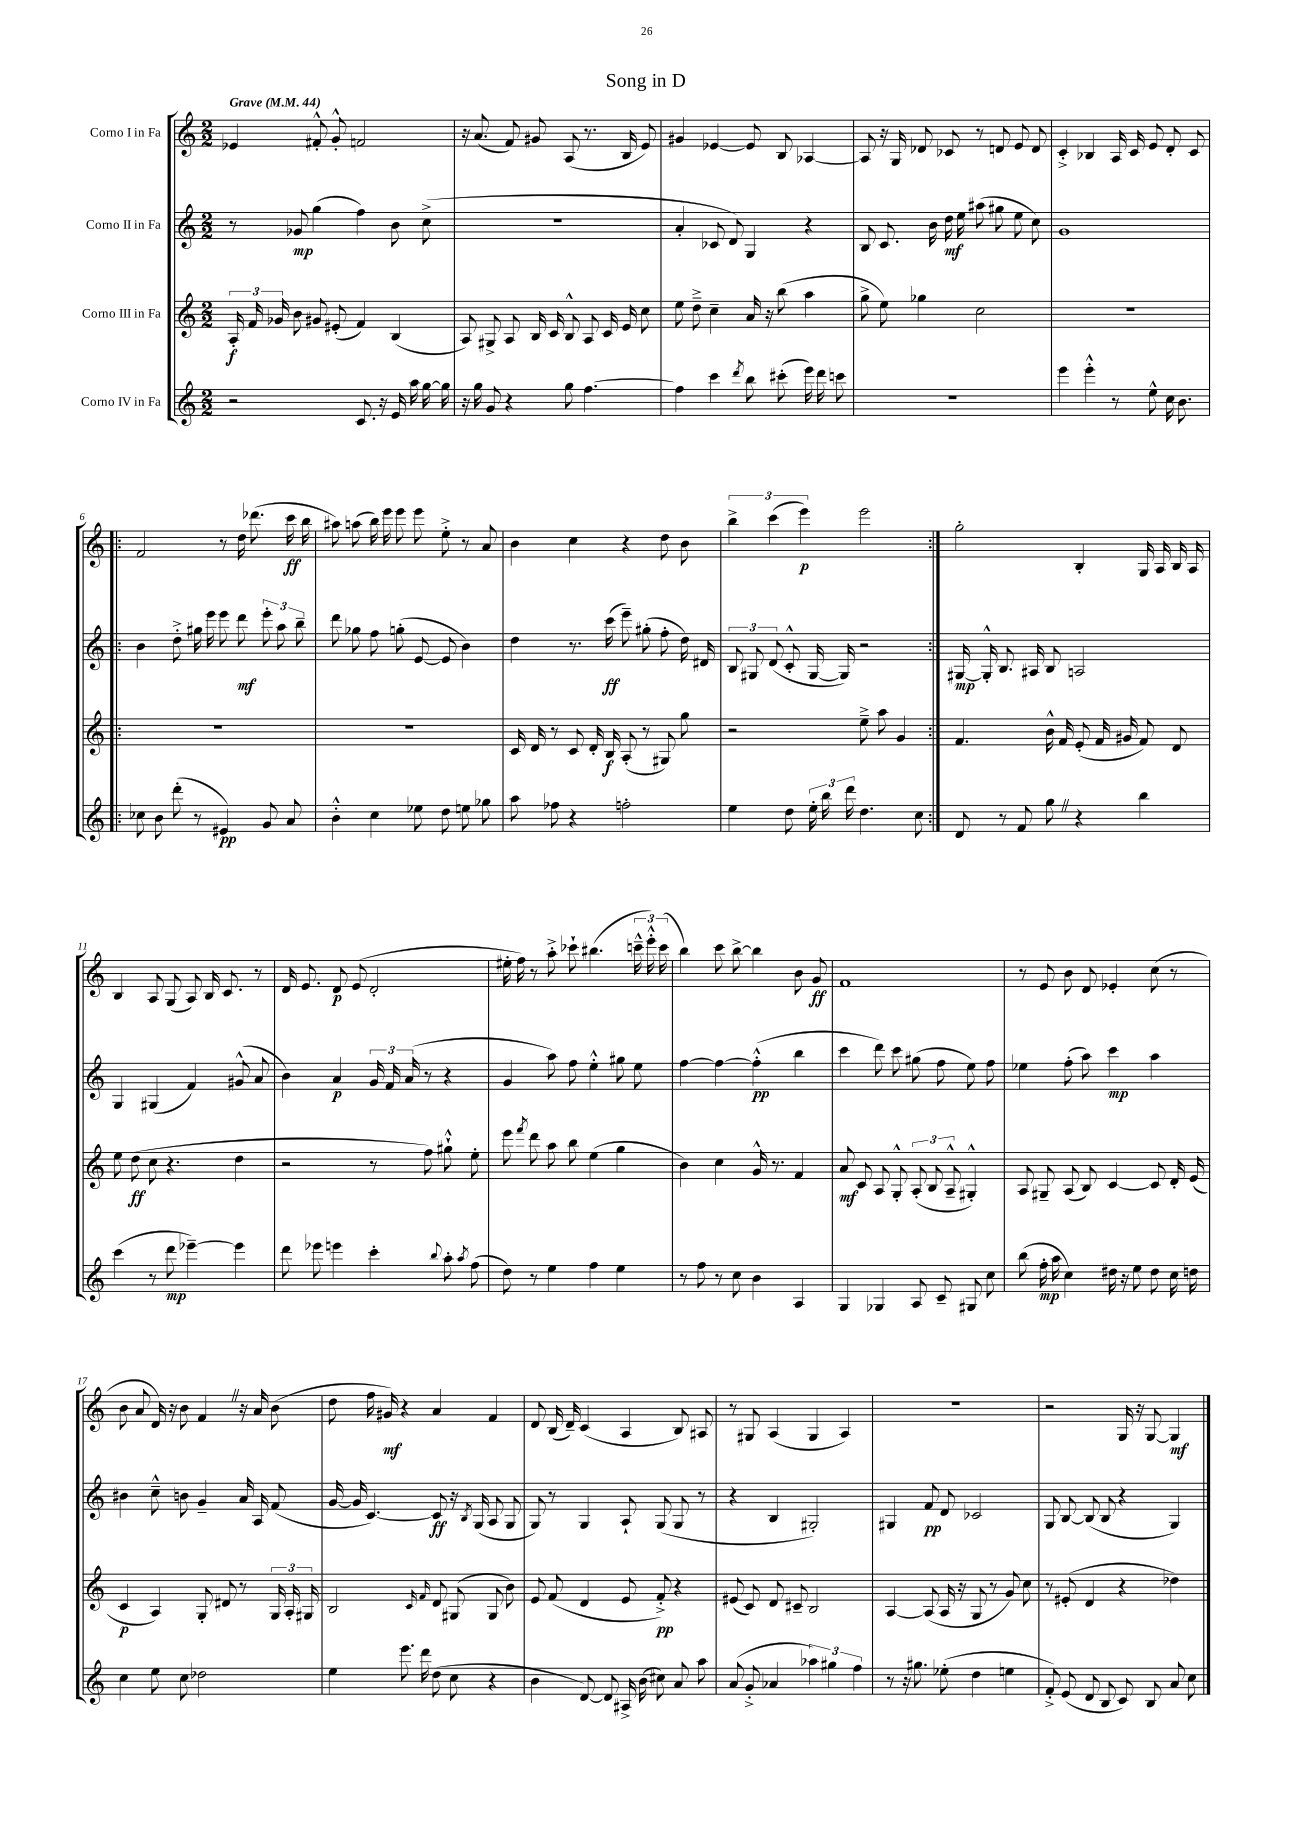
\header { title = "Song in D" }
<<
\new StaffGroup <<
\new Staff = "s0" \with { instrumentName = "Corno I in Fa" } {
    \clef treble \key c \major \numericTimeSignature \time 2/2 \tempo "Grave" 4 = 44
    \autoBeamOff ees'4 fis'8-.-^ g'8-.-^ f'2 |
    r16 a'8.( f'8) gis'8 a8( r8. b16 e'8) |
    gis'4 ees'4~ ees'8 b8 aes4~ |
    aes8 r16 g16 des'8 ces'8 r8 d'8 e'8 d'8 |
    c'4-.-> bes4 a16 c'16 e'8 d'8-. c'8 |
    \repeat volta 2 { f'2 r8 d''16 des'''8.( c'''16\ff b''16 |
    ais''8) a''8( b''16) e'''16 e'''8 e'''8 e''8-.-> r8 a'8 |
    b'4 c''4 r4 d''8 b'8 |
    \tuplet 3/2 { b''4-> c'''4( e'''4\p) } e'''2 | }
    g''2-. b4-. g16 a16 b16 a16 |
    b4 a8 g8( a8) b16 c'8. r8 |
    d'16 e'8. d'8\p e'8( d'2-. |
    eis''16-. f''16) r8 a''8-.-> ces'''8-! bis''4.( \tuplet 3/2 { c'''16---^ e'''16-.-^) c'''16( } |
    b''4) c'''8 b''8~-> b''4 b'8 g'8\ff |
    f'1 |
    r8 e'8 b'8 d'8 ees'4-. c''8( r8 |
    b'8 a'8 d'16) r16 b'8 f'4 \once \override BreathingSign.text = \markup { \musicglyph "scripts.caesura.straight" } \breathe r16 a'16 b'8( |
    d''8 f''16 gis'16\mf) r4 a'4 f'4 |
    d'8 b16( d'16--) c'4( a4 b8) ais8 |
    r8 gis8 a4( gis4 a4) |
    R1 |
    r2 g16 r16 g8~ g4\mf \bar "|." |
}
\new Staff = "s1" \with { instrumentName = "Corno II in Fa" } {
    \clef treble \key c \major \numericTimeSignature \time 2/2
    \autoBeamOff r8 ges'8\mp g''4( f''4) b'8 c''8->( |
    R1 |
    a'4-. ces'8 d'8) g4 r4 |
    b8 c'8. b'16 d''16\mf e''16 ais''8( gis''8 e''8 c''8) |
    g'1 |
    \repeat volta 2 { b'4 d''8-.-> gis''16 e'''16 e'''8 d'''8\mf \tuplet 3/2 { e'''8-. a''8 b''8-- } |
    d'''8 ges''8 f''8 g''8-.( e'8~ e'8 b'4) |
    d''4 r8. c'''16\ff( e'''8--) gis''8-.( f''8-. d''16) dis'16 |
    \tuplet 3/2 { b8 gis8 d'8( } c'8-.-^ gis16~ gis16) r2 | }
    gis16~\mp gis16-.-^ b8. ais16 b8 a2 |
    g4 gis4( f'4) gis'8-^( a'8 |
    b'4) a'4\p \tuplet 3/2 { g'16 f'16 a'16( } r8 r4 |
    g'4 a''8) f''8 e''4-.-^ gis''8 e''8 |
    f''4~ f''4~ f''4-.-^\pp( b''4 |
    c'''4 d'''8) c'''8 gis''8( f''8 e''8) f''8 |
    ees''4 f''8-.( a''8) c'''4\mp a''4 |
    bis'4 c''8---^ b'8 g'4-- a'16 a16 f'8( |
    g'16~ g'16 c'4.~) c'8\ff r16 \acciaccatura { b8 } g16( a8 g8 |
    g8) r8 g4 a8-! g8( g8 r8 |
    r4 b4 gis2-.) |
    gis4 f'8\pp d'8 ces'2 |
    g8 b8~ b8( b8 r4 g4) \bar "|." |
}
\new Staff = "s2" \with { instrumentName = "Corno III in Fa" } {
    \clef treble \key c \major \numericTimeSignature \time 2/2
    \autoBeamOff \tuplet 3/2 { a16-.\f f'16 ges'16 } b'8 gis'8 eis'8-.( f'4) b4( |
    a8) gis8-> a8 b16 c'16 b8-^ a8 c'16 e'16 c''8 |
    e''8 d''8---> c''4-- a'16 r16 b''8( a''4 |
    g''8-> e''8) ges''4 c''2 |
    R1 |
    \repeat volta 2 { R1 |
    R1 |
    c'16 d'16 r8 c'8 d'16-. b16\f a8-.( r8 gis8) g''8 |
    r2 e''8---> a''8 g'4 | }
    f'4. b'16-^ f'16 e'8-.( f'16 gis'16 f'8) d'8 |
    e''8 d''8\ff( c''8 r4. d''4 |
    r2 r8 f''8) gis''8-!-^ e''8-. |
    e'''8 \acciaccatura { f'''8 } d'''8 a''8 b''8 e''4( g''4 |
    b'4) c''4 g'16-^ r8. f'4 |
    a'8\mf c'8 a8 g8-.-^ \tuplet 3/2 { a8-.( b8 a8---^ } gis4-.-^) |
    a8 gis8-- a8( b8) c'4~ c'8 d'16-. e'16( |
    c'4\p a4) g8-. dis'8 r8 \tuplet 3/2 { g16 a16-. gis16 } |
    b2 \grace { c'16 f'16 } d'8 gis8( gis8 b'8) |
    e'8 f'8( d'4 e'8 f'8-.->\pp) r4 |
    eis'8( c'8) d'8 cis'8-- b2 |
    a4~ a8( a16 r16 g8 r8 g'8) c''8 |
    r8 eis'8-.( d'4 r4 des''4) \bar "|." |
}
\new Staff = "s3" \with { instrumentName = "Corno IV in Fa" } {
    \clef treble \key c \major \numericTimeSignature \time 2/2
    \autoBeamOff r2 c'8. r16 e'16 a''16 g''16~ g''16 |
    r16 g''16 g'8 r4 g''8 f''4.~ |
    f''4 c'''4 \acciaccatura { d'''8 } b''8 cis'''8-.( e'''16) d'''16 c'''8 |
    r1 |
    e'''4 e'''4-.-^ r8 e''8-^ c''16 b'8. |
    \repeat volta 2 { ces''8 b'8 d'''8-.( r8 eis'4\pp) g'8 a'8 |
    b'4-.-^ c''4 ees''8 d''8 e''8 ges''8 |
    a''8 fes''8 r4 f''2-. |
    e''4 d''8 \tuplet 3/2 { e''16-. b''16 d'''16 } d''4. c''8 | }
    d'8 r8 f'8 g''8 \once \override BreathingSign.text = \markup { \musicglyph "scripts.caesura.straight" } \breathe r4 b''4 |
    c'''4( r8 d'''8\mp ees'''4~--) ees'''4 |
    d'''8 ees'''8 e'''4 c'''4-. \appoggiatura { b''8 } a''8-. \acciaccatura { a''8 } f''8( |
    d''8) r8 e''4 f''4 e''4 |
    r8 f''8 r8 c''8 b'4 a4 |
    g4 ges4 a8 c'8-- gis8 c''8 |
    b''8( f''16-.\mp a''16 c''4) dis''16 r16 e''8 dis''8 c''16 d''16 |
    c''4 e''8 c''8 des''2 |
    e''4 e'''8. d'''16 d''8( c''8 r4 |
    b'4 d'8~) d'8 ais16-> b'16( cis''8) a'8 a''8 |
    a'8( g'8-.-> aes'4 \tuplet 3/2 { aes''4) gis''4 f''4 } |
    r8 r16 gis''8. ees''8-.( d''4 e''4 |
    f'8-.->) e'8( d'8 b8 c'8) b8 a'8 c''8 \bar "|." |
}
>>
>>
